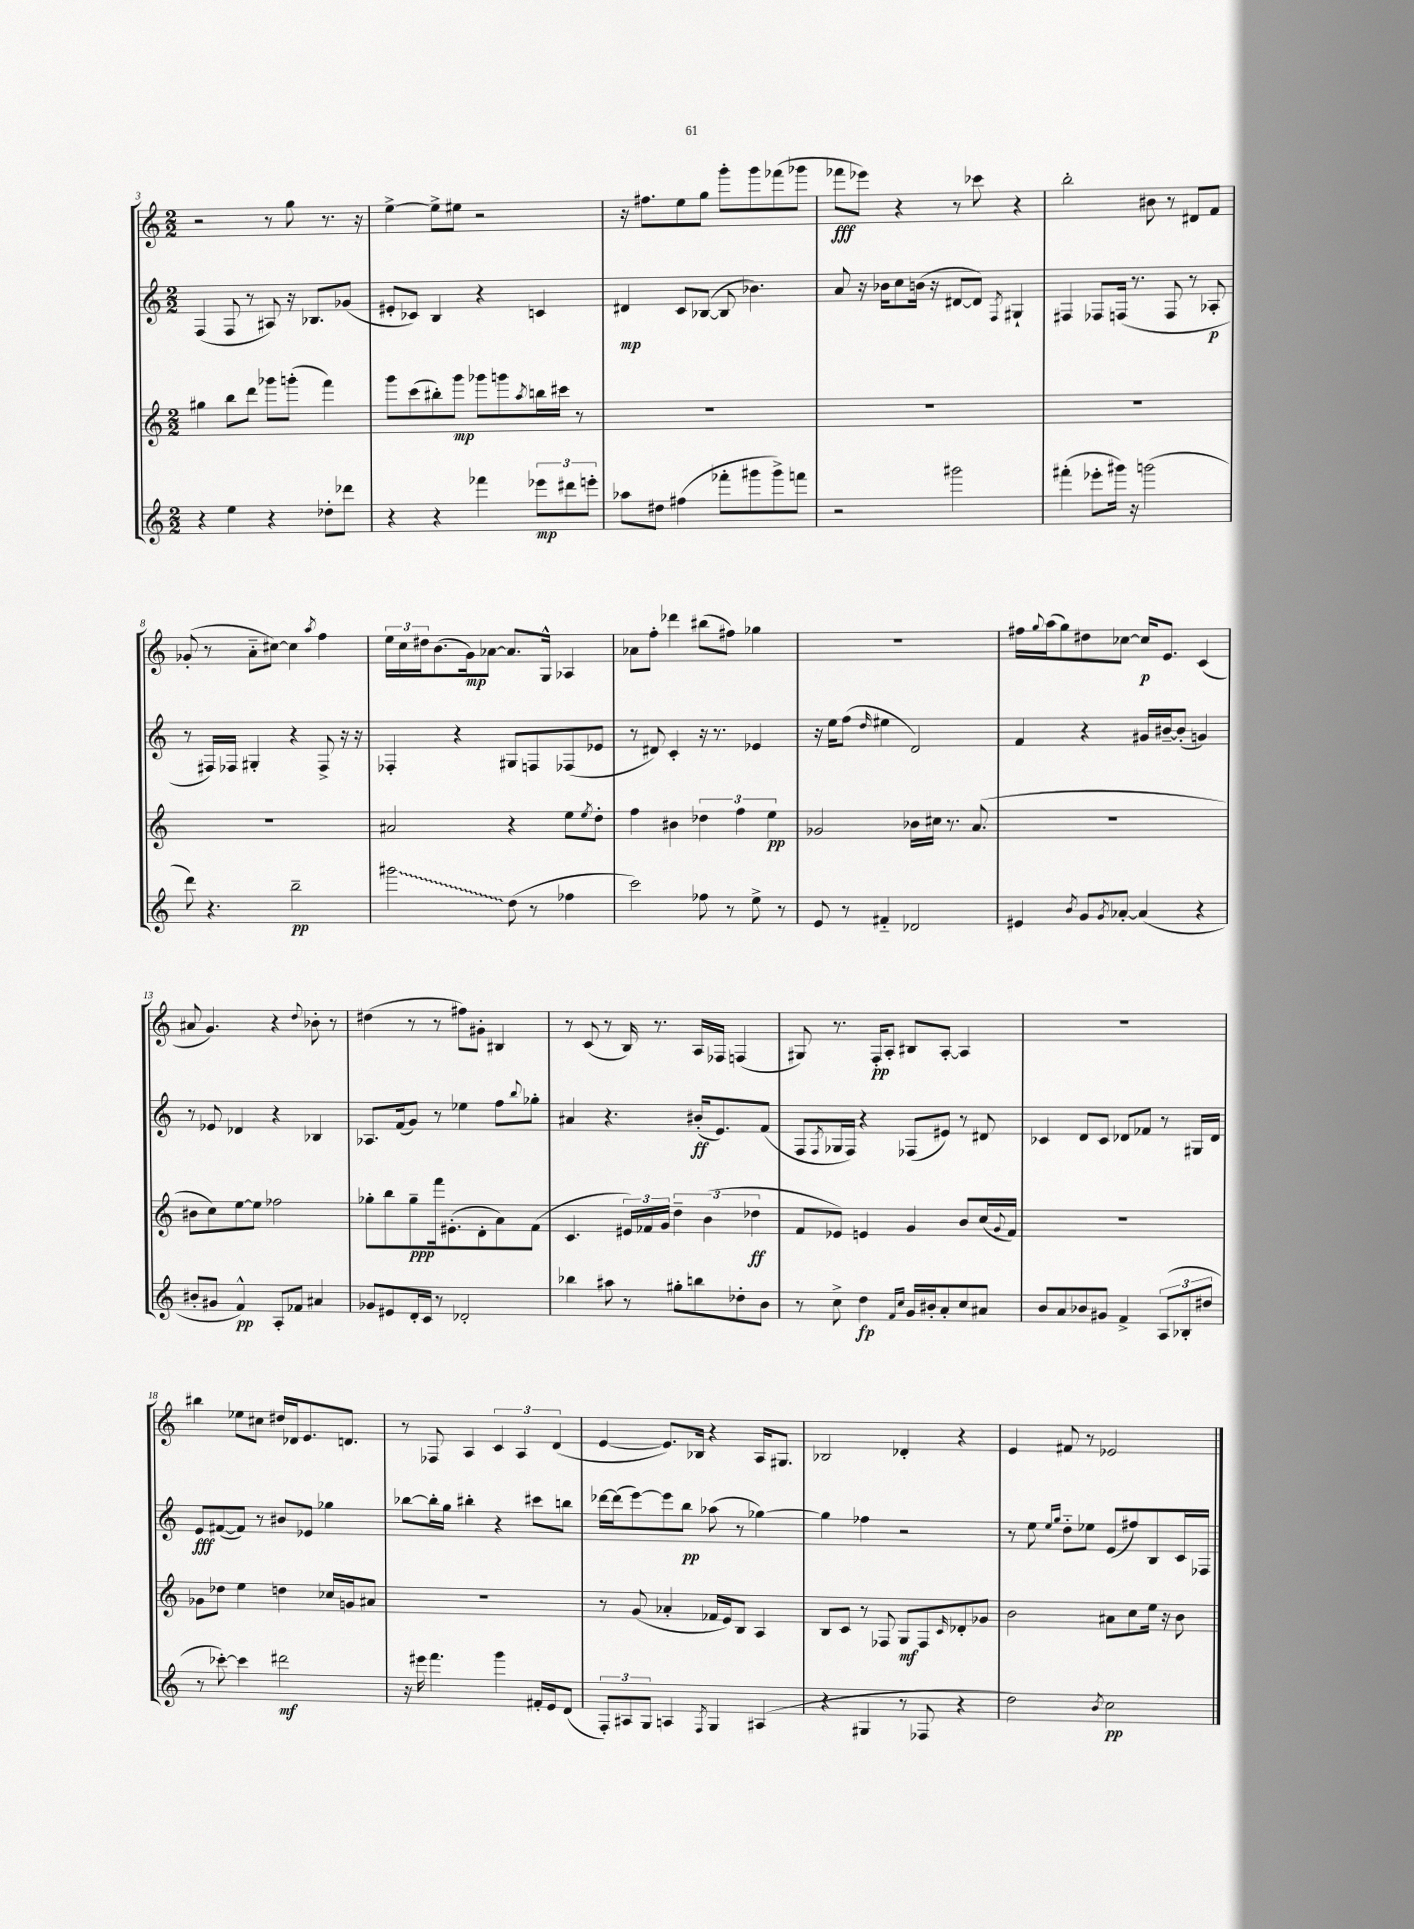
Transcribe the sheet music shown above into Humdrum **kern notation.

**kern	**kern	**kern	**kern
*staff4	*staff3	*staff2	*staff1
*clefG2	*clefG2	*clefG2	*clefG2
*k[]	*k[]	*k[]	*k[]
*M2/2	*M2/2	*M2/2	*M2/2
4r	4gg#	(4F	2r
4ee	8bb	8F	.
.	8ddd	8r	.
4r	8ggg-	8A#)	8r
.	(8ggg'	16r	8gg
.	.	8.B-	.
8dd-'	4fff)	.	8.r
8ddd-	.	(8g-	.
.	.	.	16r
=	=	=	=
4r	8ggg	8e#'	[4ee^
.	(8ccc	8c-)	.
4r	8bb#')	4B	8ee^]
.	8ggg	.	8ee#
4fff-	8ggg-	4r	2r
.	8ggg	.	.
.	8qaa	.	.
12eee-	16bb	4c	.
.	16ccc#	.	.
12ddd#	.	.	.
.	8r	.	.
12eee'	.	.	.
=	=	=	=
8aa-	1r	4d#	16r
.	.	.	8.ff#
8dd#	.	.	.
(4ff#	.	8c	8ee
.	.	([8B-	8gg
8fff-'	.	8B-]	8ggg'
8ggg#	.	4.b-)	8ggg
8ggg#^)	.	.	(8fff-
8fff	.	.	8ggg-
=	=	=	=
2r	1r	8a	8fff-
.	.	16r	8eee-)
.	.	16b-	.
.	.	8cc	4r
.	.	(16b	.
.	.	16r	.
2ggg#	.	[8d#	8r
.	.	8d#])	8ccc-
.	.	8qF	.
.	.	4G#`	4r
=	=	=	=
(4fff#'	1r	4F#	2bb'
8eee-'	.	8F-	.
16ggg#)	.	(16F	.
16r	.	8.r	.
(2ggg	.	.	8b#
.	.	8F	8r
.	.	8r	8d#
.	.	8A-'	8f
=	=	=	=
8ddd)	1r	8r	(8g-'
4.r	.	16F#)	8r
.	.	16F-	.
.	.	4G#'	8a'~
.	.	.	[8cc#)
2bb~	.	4r	4cc#]
.	.	.	8qaa
.	.	8F-^	4ff
.	.	16r	.
.	.	16r	.
=	=	=	=
2ggg#	2a#	4F-'	24ee
.	.	.	24cc
.	.	.	24dd#
.	.	.	(8.b
.	.	4r	.
.	.	.	16g)
.	.	.	[8a-
(8dd	4r	8G#	8.a-]
8r	.	8F	.
.	.	.	16G^^
4ff-	8ee	(8F-	4A-
.	8qee	.	.
.	8dd'	8e-	.
=	=	=	=
2ccc)	4ff	8r	8a-
.	.	8d#)	8ff'
.	4b#	4c'	4ddd-
8ff-	6dd-	16r	(8bb#
.	.	8.r	.
8r	.	.	8ff#)
.	6ff	.	.
8ee^	.	4e-	4gg-
.	6ee	.	.
8r	.	.	.
=	=	=	=
8e	2g-	16r	1r
.	.	16ee	.
8r	.	(8ff	.
.	.	16qqdd	.
4f#'~	.	4ee#	.
2d-	16b-	2d)	.
.	16cc#	.	.
.	8.r	.	.
.	(8.a	.	.
=	=	=	=
4e#	1r	4f	16ff#
.	.	.	8qqgg
.	.	.	(16aa
.	.	.	8gg)
8qb	.	.	.
8g	.	4r	8dd#
8qg	.	.	.
[8a-'	.	.	[8cc-
(4a-]	.	16g#	16cc-]
.	.	[16b#~	8.e
.	.	(8b#']	.
4r	.	4g)	(4c
=	=	=	=
8b#'	8b#	8r	8a#
8g#	8cc)	8e-	4.g)
4f^^)	[8ee	4d-	.
.	8ee]	.	.
8A'	2ff-	4r	4r
8f-	.	.	.
.	.	.	8qqdd
4a#	.	4B-	8b-'
.	.	.	8r
=	=	=	=
8g-	8gg-'	8.A-	(4dd#
8e#	8bb	.	.
.	.	(16f	.
16d'	8gg-~	8g)	8r
16c	.	.	.
8r	16fff	8r	8r
.	(8.e#'	.	.
2d-'	.	4ee-	8ff#)
.	8d'	.	8g#'
.	8a)	8ff	4B#
.	.	8qqbb	.
.	(8f	8gg-'	.
=	=	=	=
4bb-	4.c	4a#	8r
.	.	.	(8c
8aa#	.	4.r	8r
8r	24e#)	.	16B)
.	24f-	.	.
.	.	.	8.r
.	24g	.	.
8gg#'	6dd~	.	.
8bb	.	(16b#'	16A
.	(6b	.	.
.	.	8.e)	16F-
8dd-'	.	.	(4F
.	6dd-	.	.
8b	.	(8f	.
=	=	=	=
8r	8f	8F	8G#)
.	.	8qF	.
8cc^	8e-)	16G-	8.r
.	.	16F)	.
4dd	4e	4r	.
.	.	.	16F'
.	.	.	8A'
16qqf	.	.	.
16qqcc	.	.	.
16g	4g	(8F-	8B#
16b#'	.	.	.
8a'	.	8e#)	[8A'
8cc	8b	8r	4A]
8a#	(16cc	8d#	.
.	8qqg	.	.
.	16f)	.	.
=	=	=	=
8b	1r	4c-	1r
8a	.	.	.
8b-	.	8d	.
8g#	.	8c-	.
4f^	.	8d-	.
.	.	8f-	.
(12A	.	8r	.
12B-'	.	.	.
.	.	16G#	.
12dd#	.	.	.
.	.	16d-	.
=	=	=	=
8r	8g-	8e	4bb#
[8ccc-')	8dd-	([8f#	.
4ccc-]	4ee	8f#])	8ee-
.	.	8r	8cc#
2ddd#	4dd	8b#	16dd#
.	.	.	16d-
.	.	8e-	8.e
.	16cc-	4gg-	.
.	16g	.	8.d
.	8a#	.	.
=	=	=	=
16r	1r	[8bb-	8r
16eee#	.	.	.
4.fff	.	16bb-']	8F-
.	.	16gg	.
.	.	4bb#'	4A
4ggg	.	4r	6c
.	.	.	6A
16f#'	.	8ccc#	.
16e	.	.	.
.	.	.	(6d
(8d	.	8bb	.
=	=	=	=
12F')	8r	[16ddd-	[4e
.	.	(16ddd-]	.
12A#	.	.	.
.	(8g	[8eee)	.
12G	.	.	.
4A	4a-'	8eee]	8.e])
.	.	8bb	.
.	.	.	16B-
8qF	.	.	.
4G	16f-	(8aa-	4r
.	16e)	.	.
.	8B	8r	.
(4A#	4A	[4gg-)	16A
.	.	.	8.G#
=	=	=	=
4r	8B	4gg-]	2B-
.	8c	.	.
4G#	8r	4ff-	.
.	8F-	.	.
8r	8G	2r	4d-'
8F-	8F-	.	.
.	16qqc	.	.
4r	8d-'	.	4r
.	8g-	.	.
=	=	=	=
2dd)	2b	8r	4e
.	.	8ee	.
.	.	16qqee	.
.	.	16qqgg	.
.	.	8dd'~	8f#
.	.	8ee-	8r
8qb	.	.	.
2cc	8a#	(8e	2e-
.	8cc	8ff#)	.
.	16ee	8B	.
.	16r	.	.
.	8b	16c	.
.	.	16F-	.
==	==	==	==
*-	*-	*-	*-
